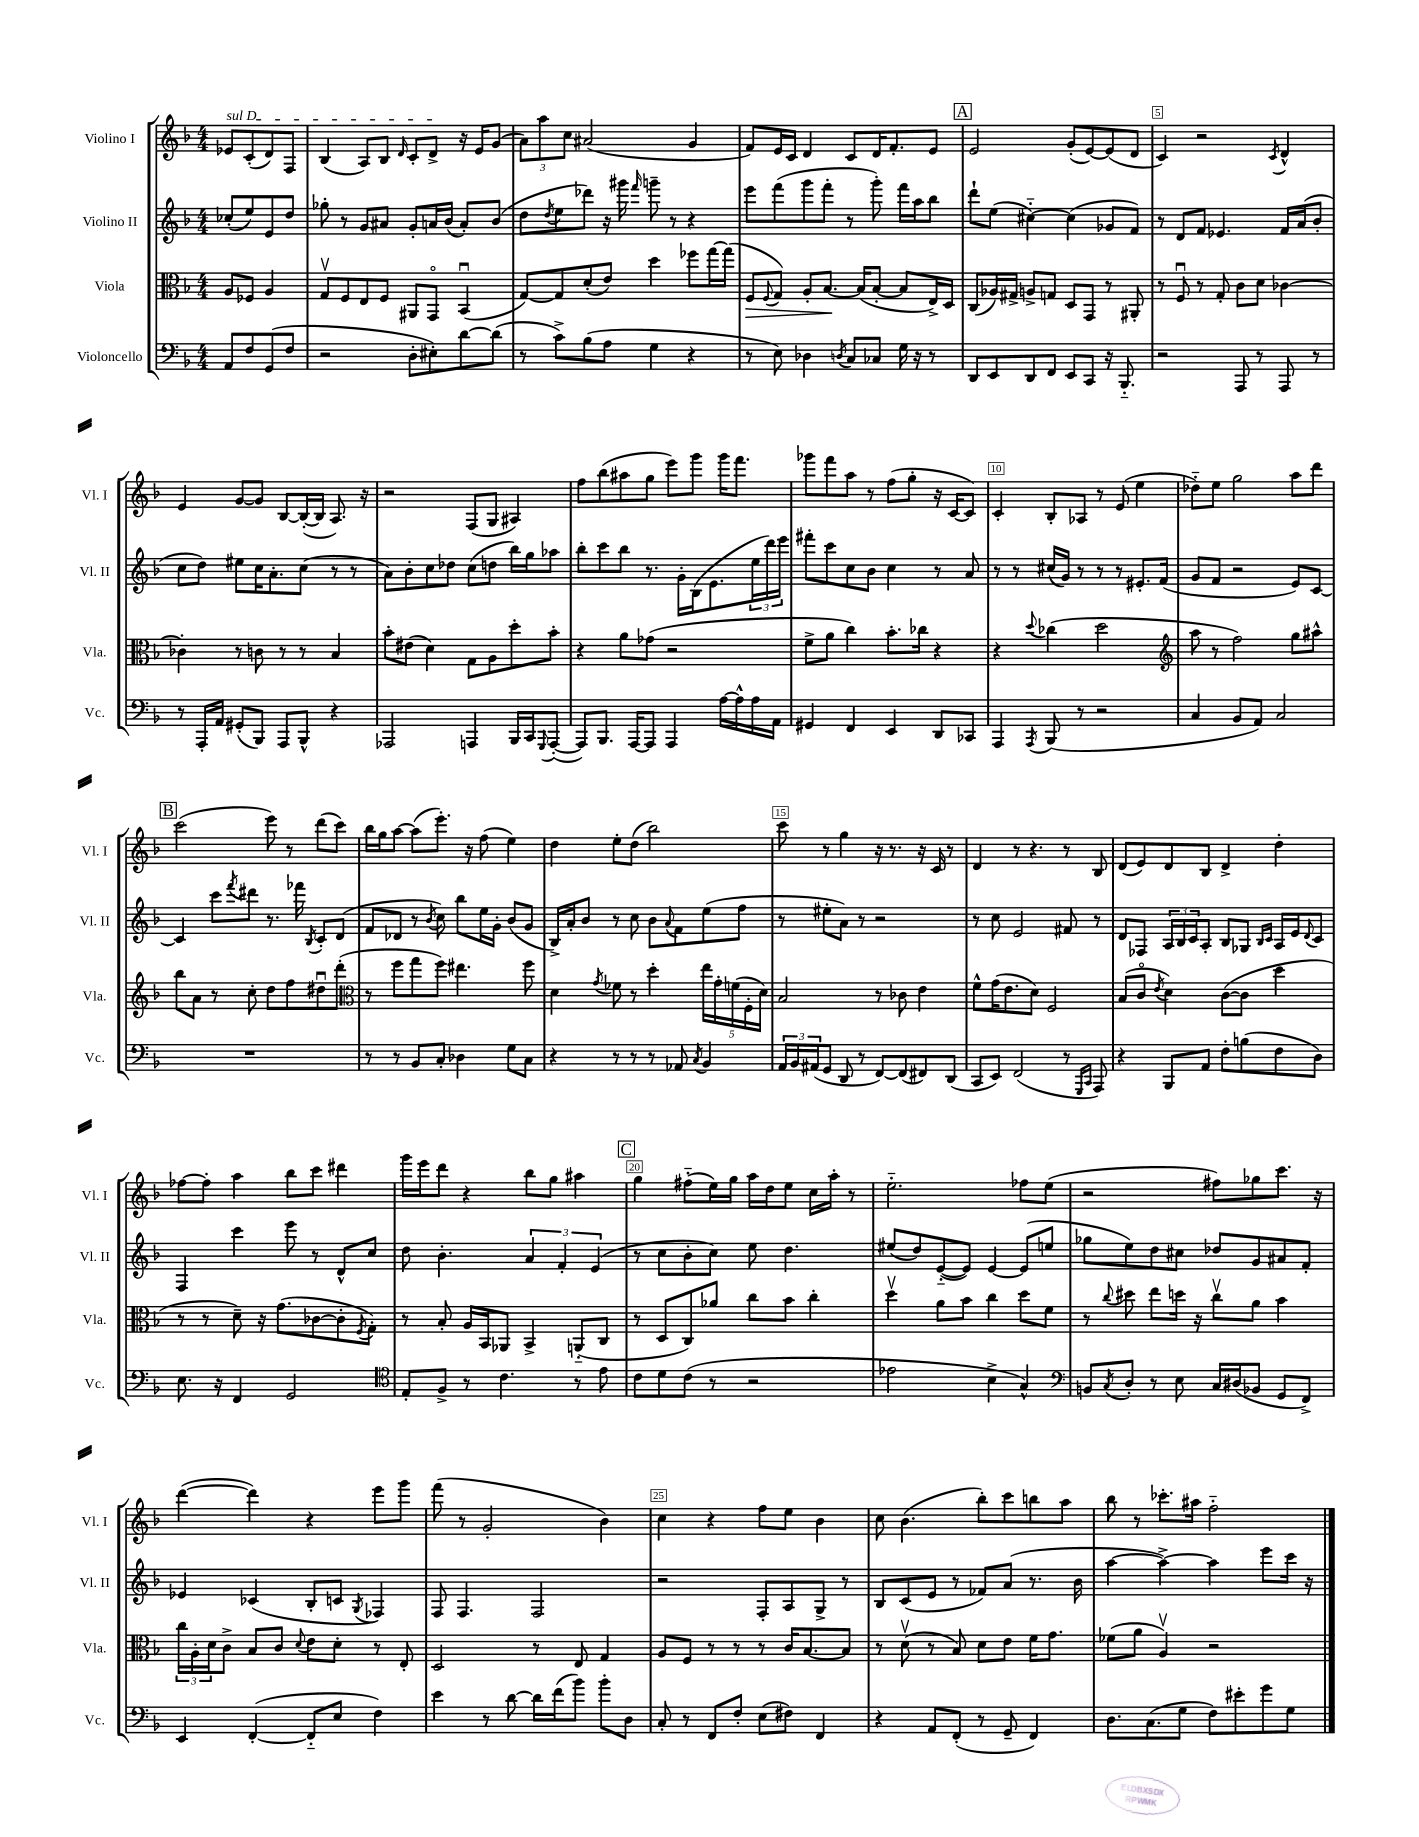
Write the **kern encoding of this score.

**kern	**kern	**dynam	**kern	**kern
*part4	*part3	*part3	*part2	*part1
*staff4	*staff3	*staff3	*staff2	*staff1
*I"Violoncello	*I"Viola	*	*I"Violino II	*I"Violino I
*I'Vc.	*I'Vla.	*	*I'Vl. II	*I'Vl. I
*clefF4	*clefC3	*	*clefG2	*clefG2
*k[b-]	*k[b-]	*	*k[b-]	*k[b-]
*M4/4	*M4/4	*	*M4/4	*M4/4
=	=	=	=	=
!	!	!	!	!LO:TX:a:i:t=sul D
8AA/L	8A/L	.	(8cc-X'/L	8e-X/L
8F/	8F-X/J	.	8ee/)	(8c'/
(8GG/	4A/	.	8e/	8d/)
8F/J	.	.	8dd/J	8F/J
=1	=1	=1	=1	=1
2r	8Gv/L	.	8gg-X'\	(4B-/
.	8F/	.	8r	.
.	8E/	.	8g/L	8A/L)
.	8F/J	.	8a#X/J	8B-/J
.	.	.	.	16qqd/
8D'\L	8AA#X/L	.	8g'/L	8c'/L
8E#X'\)	8GG/J	.	16an/L	8d^/J
.	.	.	(16b-/JJ	.
[8d\	(4BB-u/	.	8a'/L)	16r
.	.	.	.	16e/KL
(8d\J]	.	.	(8b-/J	(8g/J
=2	=2	=2	=2	=2
8r	[8G/L)	.	8dd\L	12a\L)
.	.	.	.	12aa\
.	.	.	8qdd/	.
8c^\L)	8G/]	.	8ee\	.
.	.	.	.	12cc\J
(8B-\	(8d'/	.	8ddd-X\J)	(2a#X/
8A\J	8e/J)	.	16r	.
.	.	.	16ggg#X\	.
.	.	.	16qqfff/	.
4G\	4dd\	.	8gggn~\	.
.	.	.	8r	.
4r	8ff-X\L	.	4r	4g/
.	[16gg\L	.	.	.
.	(16gg\JJ]	.	.	.
=3	=3	=3	=3	=3
!	!	!LO:HP:b	!	!
8r	8F/L	>	8eee\L	8f/L)
.	8qqF/	.	.	.
8E\)	8G/J)	.	(8fff\	16e/L
.	.	.	.	16c/JJ
4D-X\	8A'/L	.	8ggg\	4d/
.	[8.B-/J	.	8fff'\J	.
8qDn/	.	.	.	.
8C/L	.	.	8r	8c/L
.	(16B-/KL]	]	.	.
8C-X/J	[8B-'/J	.	8ggg'\)	16d/K
.	.	.	.	8.f'/
16G\	8B-/L]	.	16fff\LL	.
16r	.	.	16aa\J	.
8r	16E^/L)	.	8bb-\J	8e/J
.	16D/JJ	.	.	.
!!LO:REH:place=s1:t=A
=4	=4	=4	=4	=4
8DD/L	(8C/L	.	8ddd`\L	2e/
8EE/	16A-X/L)	.	(8ee\J	.
.	16G#X^/JJ	.	.	.
8DD/	8An^/L	.	[4cc#X\)	.
8FF/J	8Gn/J	.	.	.
8EE/L	8D/L	.	(4cc#\]	(8g'/L
8CC/J	8GG/J	.	.	[8e/)
16r	8r	.	8g-X/L	(8e/]
8.BBB-/	.	.	.	.
.	8AA#X'/	.	8f/J)	8d/J
=5	=5	=5	=5	=5
2r	8r	.	8r	4c/)
.	8Fu/	.	8d/L	.
.	8r	.	8f/J	2r
.	8G'/	.	4.e-X/	.
8AAA/	8c\L	.	.	.
8r	8d\J	.	.	.
.	.	.	.	8qc/
8AAA/	[4c-X\	.	16f/LL	4d^^/
.	.	.	(16a/J	.
8r	.	.	8b-'/J	.
!!LO:LB:g=z
=6	=6	=6	=6	=6
8r	4c-X'\]	.	8cc\L	4e/
16AAA'/LL	.	.	8dd\J)	.
16AA/JJ	.	.	.	.
(8GG#X'/L	8r	.	8ee#X\L	[8g/L
8BBB-/J)	8cn\	.	16cc\K	8g/J]
.	.	.	8.a'\	.
8AAA/L	8r	.	.	[8B-/L
8BBB-^^/J	8r	.	(8cc\J	(16B-'/L_
.	.	.	.	16B-/JJ]
4r	4B-/	.	8r	8.A/)
.	.	.	8r	.
.	.	.	.	16r
=7	=7	=7	=7	=7
2AAA-X/	8b-'\L	.	8a\L)	2r
.	(8e#X\J	.	8b-'\	.
.	4d\)	.	8cc\	.
.	.	.	8dd-X\J	.
4AAAn/	8G\L	.	(8cc\L	(8F/L
.	8A\	.	8ddn\J	8G/J
16BBB-/LL	8dd'\	.	16bb-\LL)	4A#X/)
16CC/J	.	.	16gg\J	.
8qqGGG/	.	.	.	.
([8AAA'/J	8b-'\J	.	8aa-X\J	.
=8	=8	=8	=8	=8
8AAA/L])	4r	.	8bb-'\L	8ff\L
8.BBB-/J	.	.	8ccc\	(8bb-\
.	8a\L	.	8bb-\J	8aa#X\
[16AAA/KL	.	.	.	.
8AAA/J]	(8g-X\J	.	8.r	8gg\J
4AAA/	2r	.	.	8eee\L)
.	.	.	16g'\LL	.
.	.	.	(16B-\J	8ggg\J
.	.	.	8.e\	.
[16A\LL	.	.	.	16ggg\KL
16A^^\]	.	.	.	8.fff\J
16A\	.	.	24ee\L	.
.	.	.	24ddd\)	.
16AA\JJ	.	.	.	.
.	.	.	24eee\JJ	.
=9	=9	=9	=9	=9
4GG#X/	8f^\L	.	8fff#X'\L	8ggg-X\L
.	8a\J	.	8ccc\	8fff\
4FF/	4cc\)	.	8cc\	8aa\J
.	.	.	8b-\J	8r
4EE/	8.b-'\L	.	4cc\	(8ff\L
.	.	.	.	8gg'\J
.	16cc-X\Jk	.	.	.
8DD/L	4r	.	8r	16r
.	.	.	.	[16c/KL
8CC-X/J	.	.	8a/	8c/J])
=10	=10	=10	=10	=10
4AAA/	4r	.	8r	4c'/
.	.	.	8r	.
8qAAA/	8qqdd/	.	.	.
(8BBB-/	(4cc-X\	.	(16cc#X/LL	8B-'/L
.	.	.	16g/JJ)	.
8r	.	.	8r	8A-X/J
2r	2dd\	.	8r	8r
.	.	.	8r	(8e/
.	.	.	8.e#X'/L	4ee\
.	.	.	(16f/Jk	.
=11	=11	=11	=11	=11
*	*clefG2	*	*	*
4C/	8aa\	.	8g/L	8dd-X\L)
.	8r	.	8f/J	8ee\J
8BB-/L	2ff\)	.	2r	2gg\
8AA/J)	.	.	.	.
2C/	.	.	.	.
.	8gg\L	.	8e/L)	8aa\L
.	8aa#X^^\J	.	[8c/J	8ddd\J
!!LO:LB:g=z
!!LO:REH:place=s1:t=B
=12	=12	=12	=12	=12
1r	8bb-\L	.	4c/]	(2ccc\
.	8a\J	.	.	.
.	8r	.	8ccc\L	.
.	.	.	8qfff/	.
.	8cc'\	.	8ddd#X\J	.
.	8dd\L	.	8.r	8eee\)
.	8ff\	.	.	8r
.	.	.	16fff-X\	.
.	.	.	8qB-/	.
.	8dd#Xu\	.	8c'/L	(8ddd\L
.	(8ddd'\J	.	(8d/J	8ccc\J)
=13	=13	=13	=13	=13
*	*clefC3	*	*	*
8r	8r	.	8f/L	16bb-\LL
.	.	.	.	16gg\J
8r	8ff\L	.	8d-X/J	[8aa\J
8BB-/L	8gg\	.	8r	(8aa\L]
.	.	.	8qb-/	.
8C'/J	8ff\J)	.	8cc\)	8.eee'\J)
4D-X\	4.ee#X\	.	8bb-\L	.
.	.	.	.	16r
.	.	.	16ee\L	(8ff\
.	.	.	16g'\JJ	.
8G\L	.	.	(8b-/L	4ee\)
8C\J	8ff\	.	8g/J	.
=14	=14	=14	=14	=14
4r	4d\	.	16B-^/LL)	4dd\
.	.	.	16a'/J	.
.	.	.	8b-/J	.
.	8qg/	.	.	.
8r	8f-X\	.	8r	8ee'\L
8r	8r	.	8cc\	(8dd\J
8r	4dd'\	.	8b-\L	2bb-\)
.	.	.	8qqa/	.
8AA-X/	.	.	8f\	.
8qC/	.	.	.	.
4BB-/	20ee\LL	.	(8ee\	.
.	20g'\	.	.	.
.	(20fn\	.	.	.
.	.	.	8ff\J	.
.	20F'\	.	.	.
.	20d\JJ)	.	.	.
=15	=15	=15	=15	=15
24AA/LL	2B-/	.	8r	8ccc\
24BB-/	.	.	.	.
(24AA#X/J	.	.	.	.
8GG/J	.	.	8ee#X'\L	8r
8DD/	.	.	8a\J)	4gg\
8r	.	.	8r	.
[8FF/L)	8r	.	2r	16r
.	.	.	.	8.r
(8FF/]	8c-X\	.	.	.
8FF#X/)	4e\	.	.	16r
.	.	.	.	16c/
(8DD/J	.	.	.	8r
=16	=16	=16	=16	=16
8CC/L	8f^^\L	.	8r	4d/
8EE/J)	(16g\K	.	8cc\	.
.	8.e\	.	.	.
(2FF/	.	.	2e/	8r
.	8d\J)	.	.	4.r
.	2F/	.	.	.
8r	.	.	8f#X/	8r
16qqGGG/LL	.	.	.	.
16qqCC/JJ	.	.	.	.
8AAA/)	.	.	8r	8B-/
=17	=17	=17	=17	=17
4r	(8B-/L	.	8d/L	(8d/L
.	8c/J	.	8F-X/J	8e/)
.	8qe/	.	.	.
8BBB-/L	4d\)	.	24A/LL	8d/
.	.	.	24B-/	.
.	.	.	24c/J	.
8AA/J	.	.	8A'/J	8B-/J
8F'\L	([8c\L	.	8B-/L	4d^/
(8Bn\	8c\J]	.	8G-X/J	.
.	.	.	16qqB-/LL	.
.	.	.	16qqc/JJ	.
8F\	4dd\	.	16A/LL	4dd'\
.	.	.	16e/J	.
.	.	.	8qqd/	.
8D\J)	.	.	8c/J	.
!!LO:LB:g=z
=18	=18	=18	=18	=18
8.E\	8r	.	4F/	[8ff-X\L
.	8r	.	.	8ff-'\J]
16r	.	.	.	.
4FF/	8d~\)	.	4ccc\	4aa\
.	16r	.	.	.
.	(8.g\L	.	.	.
2GG/	.	.	8eee\	8bb-\L
.	[8c-X\	.	8r	8ccc\J
.	8c-'\]	.	8d^^/L	4ddd#X\
.	8qF/	.	.	.
.	8G'\J)	.	8cc/J	.
=19	=19	=19	=19	=19
*clefC4	*	*	*	*
8E'/L	8r	.	8dd\	16ggg\LL
.	.	.	.	16eee\J
8F^/J	8B-'/	.	4.b-'\	8ddd\J
8r	16A/LL	.	.	4r
.	16BB-/J	.	.	.
4.c\	8AA-X/J	.	.	.
.	4BB-^/	.	6a/	8bb-\L
.	.	.	.	8gg\J
.	.	.	6f'/	.
8r	(8AAn/L	.	.	4aa#X\
.	.	.	(6e/	.
8e\	8C/J	.	.	.
!!LO:REH:place=s1:t=C
=20	=20	=20	=20	=20
8c\L	8r	.	8r	4gg\
8d\	8D/L	.	8cc\L	.
(8c\J	8C/)	.	8b-'\	(8ff#X\L
8r	8a-X/J	.	8cc\J)	16ee\L)
.	.	.	.	16gg\JJ
2r	8cc\L	.	8ee\	16aa\LL
.	.	.	.	16dd\J
.	8b-\J	.	4.dd\	8ee\J
.	4cc'\	.	.	16cc\LL
.	.	.	.	16aa'\JJ
.	.	.	.	8r
=21	=21	=21	=21	=21
2e-X\	4ddv\	.	(8ee#X/L	2.ee\
.	.	.	8dd/)	.
.	8a\L	.	([8e/	.
.	8b-\J	.	8e/J])	.
4B-^\	4cc\	.	[4e/	.
4G^^/)	8dd\L	.	(8e/L]	8ff-X\L
.	8f\J	.	8een/J	(8ee\J
=22	=22	=22	=22	=22
*clefF4	*	*	*	*
8BBn/L	8r	.	8gg-X\L	2r
8qC/	8qqcc/	.	.	.
8D'/J	8dd#X\	.	8ee\)	.
8r	8ee\L	.	8dd\	.
8E\	16ddn\Jk	.	8cc#X\J	.
.	16r	.	.	.
16C/LL	8ccv\L	.	8dd-X/L	8ff#X\L)
(16D#X/J	.	.	.	.
8BB-X/J	8a\J	.	8g/	8gg-X\
8GG/L	4b-\	.	8a#X/	8.ccc\J
8FF^/J)	.	.	8f'/J	.
.	.	.	.	16r
!!LO:LB:g=z
=23	=23	=23	=23	=23
4EE/	24cc\LL	.	4e-X/	([4ddd\
.	24A'\	.	.	.
.	24d\J	.	.	.
.	8c^\J	.	.	.
([4FF'/	8B-/L	.	(4c-X/	4ddd\])
.	8c/J	.	.	.
.	8qqd/	.	.	.
8FF/L]	8e\L	.	8B-'/L	4r
8E/J	8d'\J	.	8cn/J	.
.	.	.	8qG/	.
4F\)	8r	.	4F-X/)	8eee\L
.	8E'/	.	.	8ggg\J
=24	=24	=24	=24	=24
4e\	2D/	.	8F/	(8fff\
.	.	.	4.F/	8r
8r	.	.	.	2g'/
[8d\	.	.	.	.
16d\LL]	8r	.	2F/	.
(16f\J	.	.	.	.
8b-\J)	8E/	.	.	.
8b-'\L	4G/	.	.	4b-\)
8D\J	.	.	.	.
=25	=25	=25	=25	=25
8C'/	8A/L	.	2r	4cc\
8r	8F/J	.	.	.
8FF/L	8r	.	.	4r
8F'/J	8r	.	.	.
(8E\L	8r	.	8F'/L	8ff\L
8F#X\J)	16c/KL	.	8A/	8ee\J
.	[8.B-/	.	.	.
4FF/	.	.	8G^/J	4b-\
.	8B-/J]	.	8r	.
=26	=26	=26	=26	=26
4r	8r	.	8B-/L	8cc\
.	(8dv\	.	(8c/	(4.b-\
8AA/L	8r	.	8e/J	.
(8FF'/J	8B-/)	.	8r	.
8r	8d\L	.	8f-X/L)	8bb-'\L)
8GG~/	8e\J	.	(8a/J	8ccc\
4FF/)	16f\KL	.	8.r	8bbn\
.	8.g\J	.	.	.
.	.	.	.	8aa\J
.	.	.	16b-\	.
=27	=27	=27	=27	=27
8.D\L	(8f-X\L	.	[4aa\	8bb-\
.	8a\J	.	.	8r
(8.C\	.	.	.	.
.	4Av/)	.	4aa^\_)	8.ccc-X'\L
8G\J	.	.	.	.
.	.	.	.	16aa#X\Jk
8F\L)	2r	.	4aa\]	2ff\
8e#X'\	.	.	.	.
8g\	.	.	8eee\L	.
8G\J	.	.	16ccc\Jk	.
.	.	.	16r	.
==	==	==	==	==
*-	*-	*-	*-	*-
